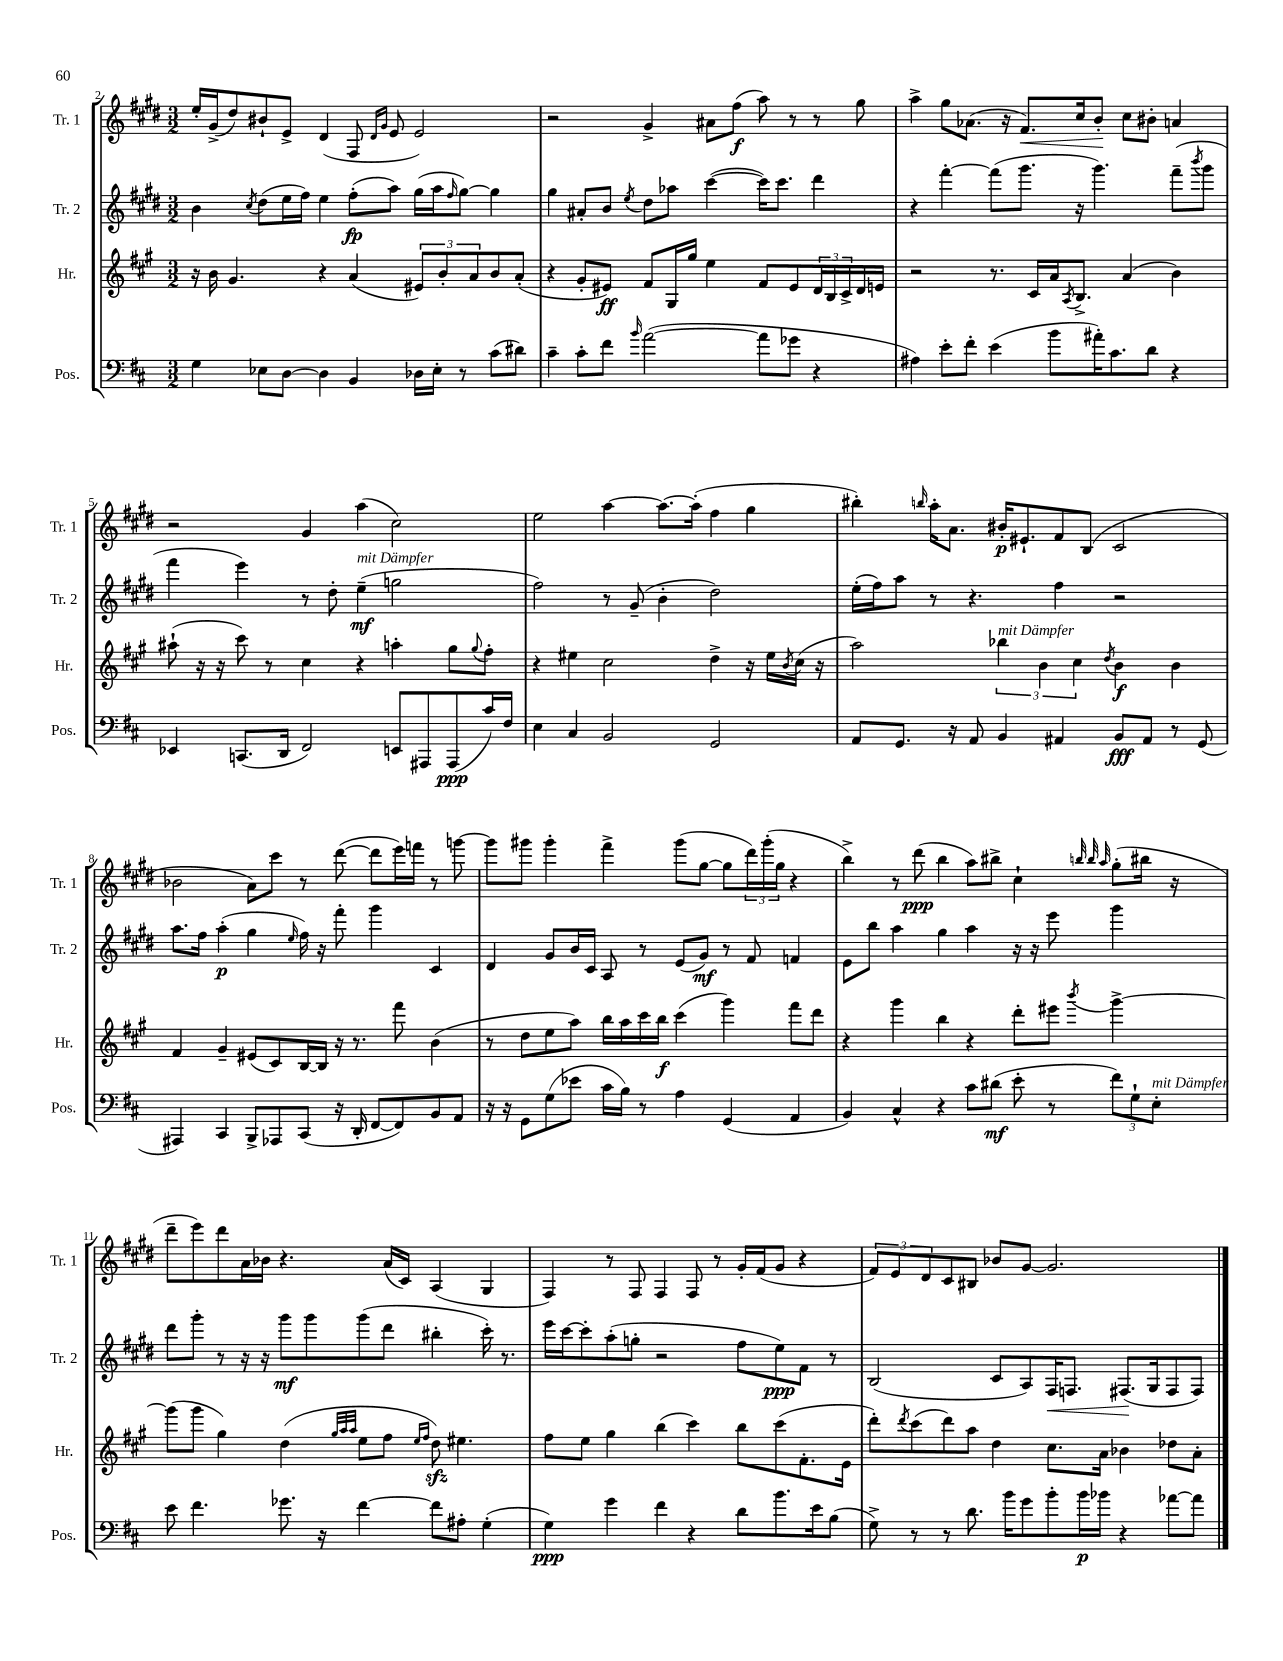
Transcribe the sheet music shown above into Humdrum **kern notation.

**kern	**dynam	**kern	**dynam	**kern	**dynam	**kern	**dynam
*part4	*part4	*part3	*part3	*part2	*part2	*part1	*part1
*staff4	*staff4	*staff3	*staff3	*staff2	*staff2	*staff1	*staff1
*I"Pos.	*	*I"Hr.	*	*I"Tr. 2	*	*I"Tr. 1	*
*I'Pos.	*	*I'Hr.	*	*I'Tr. 2	*	*I'Tr. 1	*
*clefF4	*	*clefG2	*	*clefG2	*	*clefG2	*
*k[f#c#]	*	*k[f#c#g#]	*	*k[f#c#g#d#]	*	*k[f#c#g#d#]	*
*M3/2	*	*M3/2	*	*M3/2	*	*M3/2	*
=2	=2	=2	=2	=2	=2	=2	=2
4G\	.	16r	.	4b\	.	16ee'/LL	.
.	.	16b\	.	.	.	(16g#^/J	.
.	.	4.g#/	.	.	.	8dd#/)	.
.	.	.	.	8qcc#/	.	.	.
8E-X\L	.	.	.	(8dd#\L	.	8b#X`/	.
[8D\J	.	.	.	16ee\L	.	8e^/J	.
.	.	.	.	16ff#\JJ)	.	.	.
4D\]	.	4r	.	4ee\	.	(4d#/	.
4BB/	.	(4a/	.	(8ff#'\L	fp	8F#/	.
.	.	.	.	.	.	16qqd#/LL	.
.	.	.	.	.	.	16qqg#/JJ	.
.	.	.	.	8aa\J)	.	8e/	.
16D-X\LL	.	12e#X/L)	.	(16gg#\LL	.	2e/)	.
16E-'\JJ	.	.	.	16aa\J	.	.	.
.	.	12b'/	.	.	.	.	.
.	.	.	.	16qqff#/	.	.	.
8r	.	.	.	[8gg#\J)	.	.	.
.	.	12a/	.	.	.	.	.
(8c#\L	.	8b/	.	4gg#\]	.	.	.
8d#X\J)	.	(8a'/J	.	.	.	.	.
=3	=3	=3	=3	=3	=3	=3	=3
4c#~\	.	4r	.	4gg#\	.	2r	.
8c#'\L	.	8g#'/L	.	8a#X'/L	.	.	.
8f#\J	.	8e#X/J)	ff	8b/J	.	.	.
16qqb/	.	.	.	8qee/	.	.	.
([2a\	.	8f#/L	.	8dd#\L	.	4g#^/	.
.	.	16G#/L	.	8aa-X\J	.	.	.
.	.	16gg#/JJ	.	.	.	.	.
.	.	4ee\	.	([4ccc#\	.	8a#X\L	.
.	.	.	.	.	.	(8ff#\J	f
8a\L]	.	8f#/L	.	16ccc#\KL])	.	8aa\)	.
.	.	.	.	8.ccc#\J	.	.	.
8g-X\J	.	8e#/	.	.	.	8r	.
4r	.	24d/L	.	4ddd#\	.	8r	.
.	.	24B/	.	.	.	.	.
.	.	24c#^/	.	.	.	.	.
.	.	16d/	.	.	.	8gg#\	.
.	.	16en/JJ	.	.	.	.	.
=4	=4	=4	=4	=4	=4	=4	=4
4A#X\)	.	2r	.	4r	.	4aa^\	.
8e'\L	.	.	.	[4fff#'\	.	8gg#\L	.
8f#'\J	.	.	.	.	.	(8.a-X\J	.
(4e\	.	8.r	.	(8fff#\L]	.	.	.
.	.	.	.	.	.	16r	.
!	!	!	!	!	!	!	!LO:HP:b
.	.	.	.	8.ggg#\J	.	8.f#/L)	<
.	.	16c#/LL	.	.	.	.	.
8b\L	.	16a/J	.	.	.	.	.
.	.	8qA/	.	.	.	.	.
.	.	8.B^/J	.	16r	.	16cc#/k	.
16a#X'\K)	.	.	.	4.ggg#\)	.	8b'/J	.
8.c#\	.	.	.	.	.	.	.
.	.	(4a/	.	.	.	8cc#\L	[
8d\J	.	.	.	.	.	8b#X'\J	.
4r	.	4b\)	.	(8fff#~\L	.	4an/	.
.	.	.	.	8qbbb/	.	.	.
.	.	.	.	8ggg#\J	.	.	.
!!LO:LB:g=z
=5	=5	=5	=5	=5	=5	=5	=5
4EE-X/	.	(8aa#X`\	.	4fff#\	.	2r	.
.	.	16r	.	.	.	.	.
.	.	16r	.	.	.	.	.
(8.CCn/L	.	8ccc#\)	.	4eee\)	.	.	.
.	.	8r	.	.	.	.	.
16DD/Jk	.	.	.	.	.	.	.
2FF#/)	.	4cc#\	.	8r	.	4g#/	.
.	.	.	.	8dd#'\	.	.	.
!	!	!	!	!LO:TX:a:i:t=mit Dämpfer	!	!	!
.	.	4r	.	(4ee~\	mf	(4aa\	.
8EEn/L	.	4aan'\	.	2ggn\	.	2cc#\)	.
8AAA#X/	.	.	.	.	.	.	.
(8AAA#/	ppp	8gg#\L	.	.	.	.	.
.	.	8qqgg#/	.	.	.	.	.
16c#/L)	.	8ff#'\J	.	.	.	.	.
16F#/JJ	.	.	.	.	.	.	.
=6	=6	=6	=6	=6	=6	=6	=6
4E\	.	4r	.	2ff#\)	.	2ee\	.
4C#/	.	4ee#X\	.	.	.	.	.
2BB/	.	2cc#\	.	8r	.	[4aa\	.
.	.	.	.	(8g#~/	.	.	.
.	.	.	.	4b'\	.	8.aa\L_	.
.	.	.	.	.	.	(16aa'\Jk]	.
2GG/	.	4dd^\	.	2dd#\)	.	4ff#\	.
.	.	16r	.	.	.	4gg#\	.
.	.	16ee#\LL	.	.	.	.	.
.	.	8qb/	.	.	.	.	.
.	.	(16cc#\JJ	.	.	.	.	.
.	.	16r	.	.	.	.	.
=7	=7	=7	=7	=7	=7	=7	=7
8AA/L	.	2aa\)	.	(16ee'\LL	.	4bb#X'\)	.
.	.	.	.	16ff#\J)	.	.	.
8.GG/J	.	.	.	8aa\J	.	.	.
.	.	.	.	.	.	16qqbbn/	.
.	.	.	.	8r	.	16aa'\KL	.
16r	.	.	.	.	.	8.a\J	.
8AA/	.	.	.	4.r	.	.	.
!	!	!LO:TX:a:i:t=mit Dämpfer	!	!	!	!	!
4BB/	.	6bb-X\	.	.	.	16b#X'/KL	p
.	.	.	.	.	.	8.e#X`/	.
.	.	6b\	.	.	.	.	.
4AA#X/	.	.	.	4ff#\	.	8f#/	.
.	.	6cc#\	.	.	.	.	.
.	.	.	.	.	.	(8B/J	.
.	.	8qdd/	.	.	.	.	.
8BB/L	fff	4b\	f	2r	.	2c#/	.
8AA#/J	.	.	.	.	.	.	.
8r	.	4b\	.	.	.	.	.
(8GG/	.	.	.	.	.	.	.
!!LO:LB:g=z
=8	=8	=8	=8	=8	=8	=8	=8
4AAA#X/)	.	4f#/	.	8.aa\L	.	2b-X\	.
.	.	.	.	16ff#\Jk	.	.	.
4CC#/	.	4g#~/	.	(4aa'\	p	.	.
8BBB^/L	.	(8e#X/L	.	4gg#\	.	8a\L)	.
8AAA-X/	.	8c#/)	.	.	.	8ccc#\J	.
.	.	.	.	16qqee/	.	.	.
(8CC#/J	.	[16B/L	.	16ff#\)	.	8r	.
.	.	16B/JJ]	.	16r	.	.	.
16r	.	16r	.	8fff#'\	.	([8ddd#\	.
16DD'/	.	8.r	.	.	.	.	.
[8FF#/L	.	.	.	4ggg#\	.	8ddd#\L]	.
8FF#/])	.	8fff#\	.	.	.	16eee\L)	.
.	.	.	.	.	.	16fffn\JJ	.
8BB/	.	(4b\	.	4c#/	.	8r	.
8AA/J	.	.	.	.	.	[8gggn\	.
=9	=9	=9	=9	=9	=9	=9	=9
16r	.	8r	.	4d#/	.	8ggg\L]	.
16r	.	.	.	.	.	.	.
8GG\L	.	8dd\L	.	.	.	8ggg#X\J	.
(8G\	.	8ee\	.	8g#/L	.	4ggg#'\	.
8e-X\J	.	8aa\J)	.	16b/L	.	.	.
.	.	.	.	16c#/JJ	.	.	.
16c#\LL	.	16bb\LL	.	8A/	.	4fff#^\	.
16B\JJ)	.	16aa\	.	.	.	.	.
8r	.	16ccc#\	.	8r	.	.	.
.	.	16bb\JJ	f	.	.	.	.
4A\	.	(4ccc#\	.	(8e/L	.	(8ggg#\L	.
.	.	.	.	8g#/J)	mf	[8gg#\J	.
(4GG/	.	4ggg#\)	.	8r	.	8gg#\L]	.
.	.	.	.	8f#/	.	24ddd#\L)	.
.	.	.	.	.	.	(24ggg#'\	.
.	.	.	.	.	.	24gg#\JJ	.
4AA/	.	8fff#\L	.	4fn/	.	4r	.
.	.	8ddd\J	.	.	.	.	.
=10	=10	=10	=10	=10	=10	=10	=10
4BB/)	.	4r	.	8e\L	.	4bb^\)	.
.	.	.	.	8bb\J	.	.	.
4C#^^/	.	4ggg#\	.	4aa\	.	8r	.
.	.	.	.	.	.	(8ddd#\	ppp
4r	.	4bb\	.	4gg#\	.	4bb\	.
8c#\L	.	4r	.	4aa\	.	8aa\L)	.
(8d#X\J	mf	.	.	.	.	8bb#X^\J	.
8e'\	.	8ddd'\L	.	16r	.	4cc#`\	.
.	.	.	.	16r	.	.	.
8r	.	8eee#X\J	.	8eee\	.	.	.
.	.	.	.	.	.	32qqbbn/	.
.	.	.	.	.	.	32qqbb/	.
.	.	8qbbb/	.	.	.	32qqaa/	.
12f#\L)	.	[4ggg#^\	.	4ggg#\	.	(8gg#'\L	.
12G`\	.	.	.	.	.	.	.
.	.	.	.	.	.	16bb#X\Jk	.
!LO:TX:a:i:t=mit Dämpfer	!	!	!	!	!	!	!
12E'\J	.	.	.	.	.	.	.
.	.	.	.	.	.	16r	.
!!LO:LB:g=z
=11	=11	=11	=11	=11	=11	=11	=11
8e\	.	(8ggg#\L]	.	8ddd#\L	.	8ddd#~\L	.
4.f#\	.	8ggg#\J	.	8ggg#'\J	.	8eee\)	.
.	.	4gg#\)	.	8r	.	8ddd#\	.
.	.	.	.	16r	.	16a\L	.
.	.	.	.	16r	.	16b-X\JJ	.
8.g-X\	.	(4dd\	.	8ggg#\L	mf	4.r	.
.	.	.	.	8ggg#\	.	.	.
16r	.	.	.	.	.	.	.
.	.	32qqgg#/LLL	.	.	.	.	.
.	.	32qqaa/	.	.	.	.	.
.	.	32qqaa/JJJ	.	.	.	.	.
[4f#\	.	8ee\L	.	(8ggg#\	.	.	.
.	.	8ff#\J	.	8ddd#\J	.	(16a/LL	.
.	.	.	.	.	.	16c#/JJ)	.
.	.	16qqee/LL	.	.	.	.	.
.	.	16qqff#/JJ	.	.	.	.	.
8f#\L]	.	8ddzz\)	.	4bb#X'\	.	(4A/	.
8A#X'\J	.	4.ee#X\	.	.	.	.	.
(4G'\	.	.	.	16ccc#'\)	.	4G#/	.
.	.	.	.	8.r	.	.	.
=12	=12	=12	=12	=12	=12	=12	=12
4G\)	ppp	8ff#\L	.	16eee\LL	.	4F#/)	.
.	.	.	.	[16ccc#\J	.	.	.
.	.	8ee\J	.	8ccc#'\]	.	.	.
4g\	.	4gg#\	.	(8aa'\	.	8r	.
.	.	.	.	8ggn'\J	.	8F#/	.
4f#\	.	(4bb\	.	2r	.	4F#/	.
4r	.	4ccc#\)	.	.	.	8F#/	.
.	.	.	.	.	.	8r	.
8d\L	.	8bb\L	.	8ff#\L	.	16g#'/LL	.
.	.	.	.	.	.	(16f#/J	.
8.b\	.	(8ccc#\	.	8ee\)	ppp	8g#/J	.
.	.	8.f#'\	.	8f#\J	.	4r	.
16e\k	.	.	.	.	.	.	.
(8B\J	.	.	.	8r	.	.	.
.	.	16e\Jk	.	.	.	.	.
=13	=13	=13	=13	=13	=13	=13	=13
8G^\)	.	8ddd'\L)	.	(2B/	.	12f#/L)	.
.	.	.	.	.	.	12e/	.
.	.	8qddd/	.	.	.	.	.
8r	.	(8ccc#\	.	.	.	.	.
.	.	.	.	.	.	12d#/	.
8r	.	8ddd\)	.	.	.	8c#/	.
8.d\	.	8aa\J	.	.	.	8B#X/J	.
.	.	4dd\	.	8c#/L	.	8b-X/L	.
16b\KL	.	.	.	.	.	.	.
8g\	.	.	.	8A/)	.	[8g#/J	.
!	!	!	!	!	!LO:HP:b	!	!
8b'\	.	8.cc#\L	.	16F#/K	<	2.g#/]	.
.	.	.	.	8.Fn/J	.	.	.
16b\L	p	.	.	.	.	.	.
16b-X\JJ	.	16a\Jk	.	.	.	.	.
4r	.	4b-X\	.	(8.F#X/L	.	.	.
.	.	.	.	16G#/k	[	.	.
[8a-X\L	.	8dd-X\L	.	8F#/	.	.	.
8a-\J]	.	8a'\J	.	8F#/J)	.	.	.
==	==	==	==	==	==	==	==
*-	*-	*-	*-	*-	*-	*-	*-
